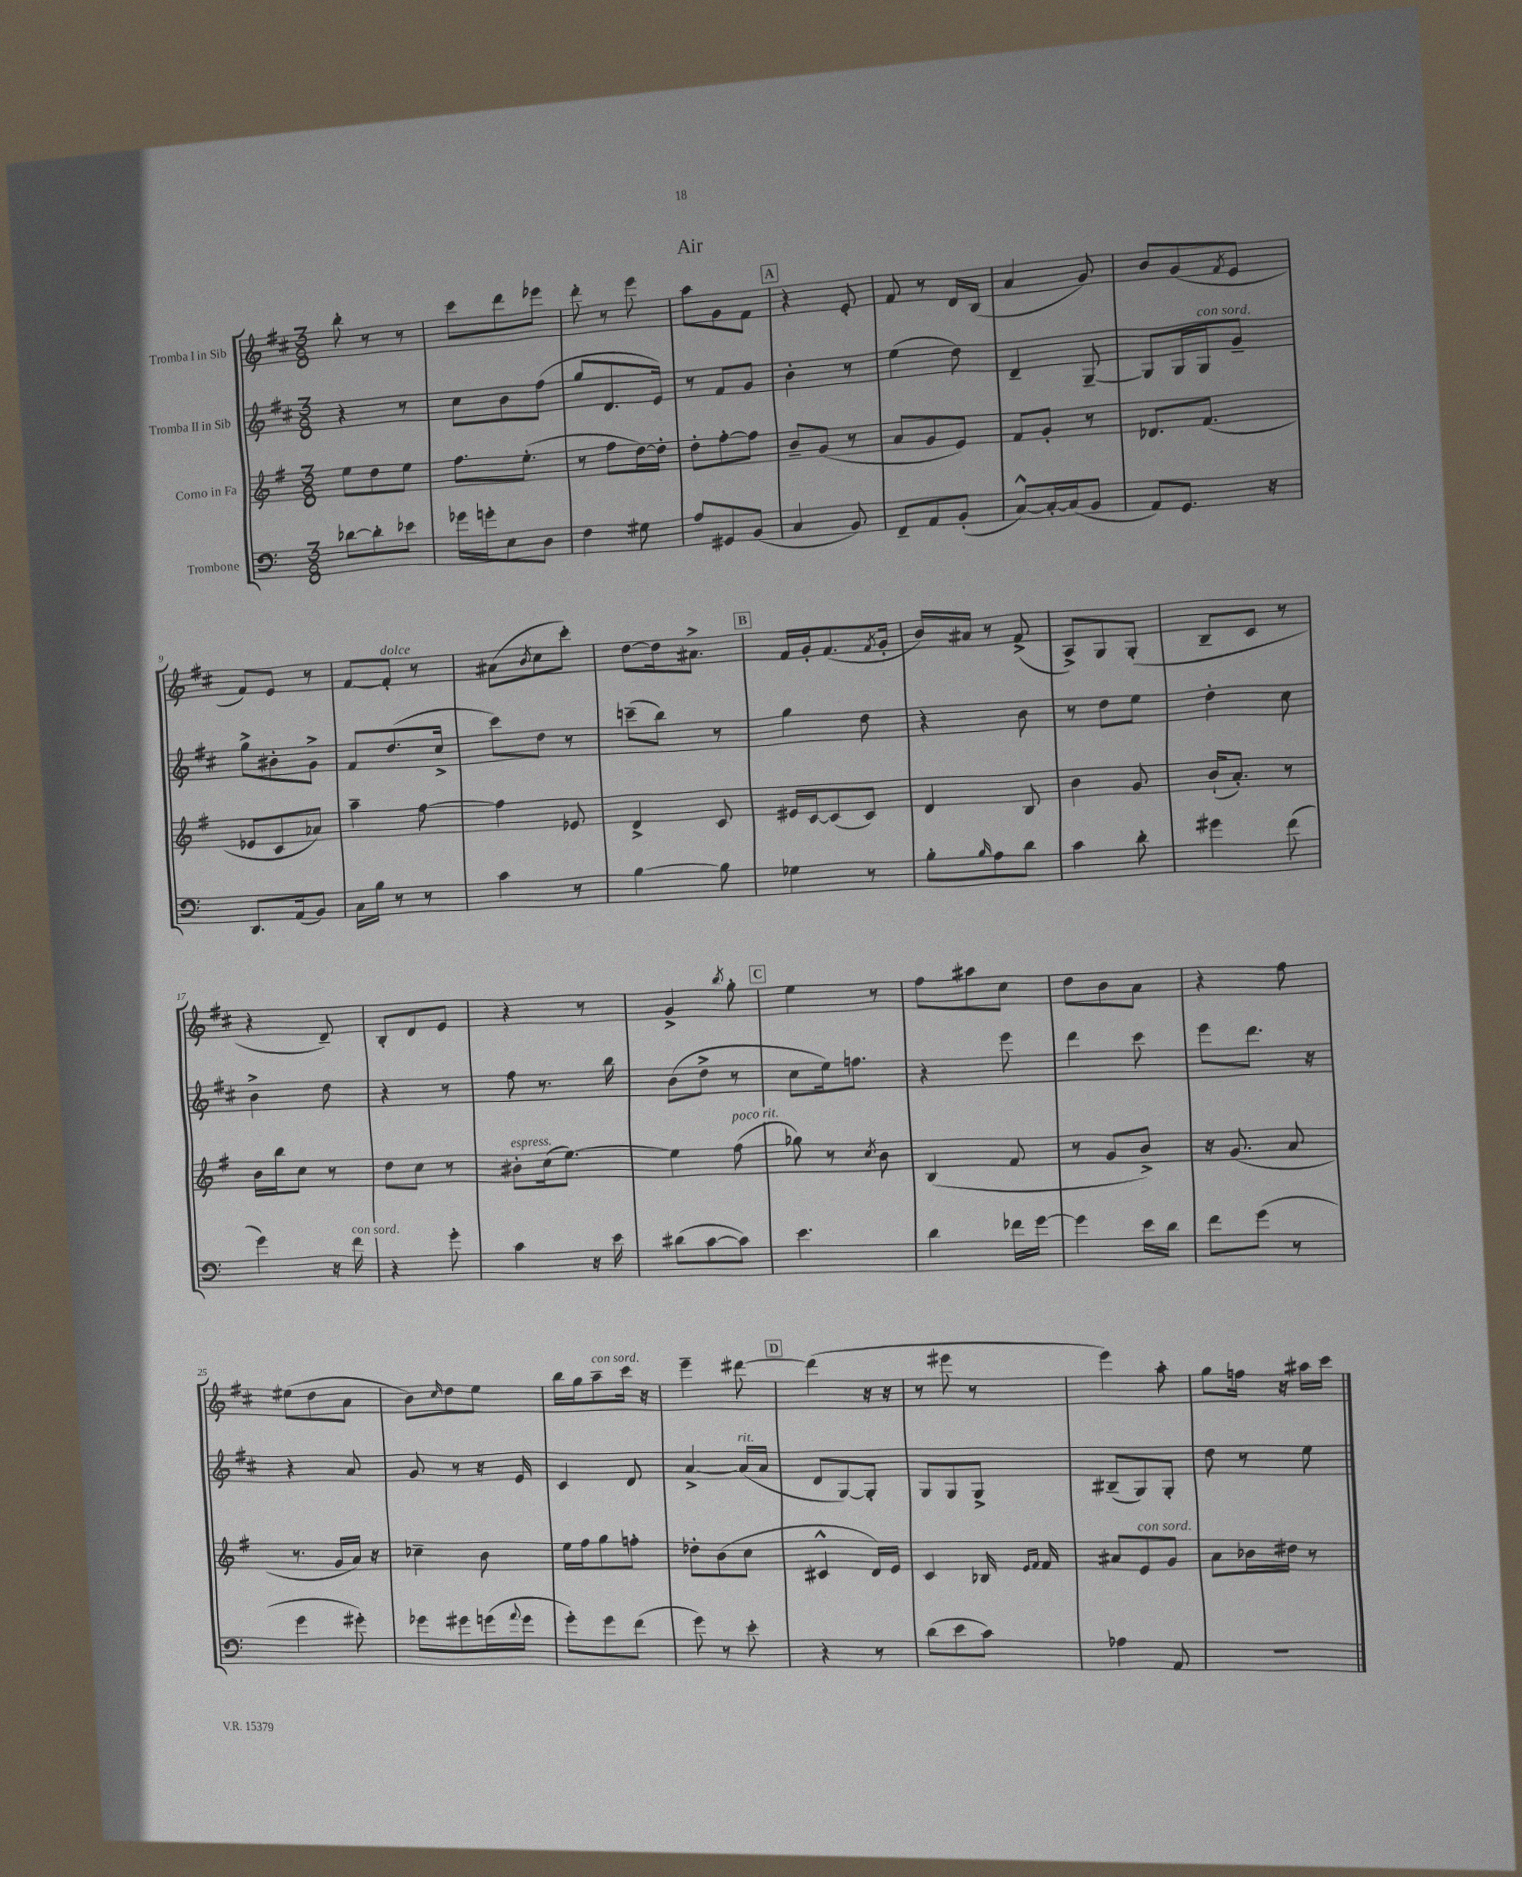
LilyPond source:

\header { title = "Air" }
<<
\new StaffGroup <<
\new Staff = "s0" \with { instrumentName = "Tromba I in Sib" } {
    \clef treble \key d \major \numericTimeSignature \time 3/8
    b''8-. r8 r8 |
    cis'''8 d'''8 ees'''8 |
    d'''8-. r8 e'''8 |
    a''8 g'8 fis'8 |
    \mark \markup { \box "A" } r4 e'8-. |
    fis'8 r8 d'16 b16( |
    a'4 g'8) |
    b'8 g'8( \acciaccatura { fis'8 } e'8 |
    fis'8) e'8 r8 |
    fis'8~ fis'8-.^\markup { \italic "dolce" } r8 |
    ais'8( \acciaccatura { b'8 } cis''8 cis'''8-.) |
    d''8~ d''16 ais'8.-> |
    \mark \markup { \box "B" } fis'16 g'16-. fis'8.( \acciaccatura { fis'8 } g'16-. |
    b'16) ais'16 r8 fis'8->( |
    a8->) g8 g8-.( |
    b8-- cis'8 r8 |
    r4 d'8--) |
    b8-. d'8 e'8 |
    r4 r8 |
    g'4-> \acciaccatura { b''8 } g''8-. |
    \mark \markup { \box "C" } e''4 r8 |
    fis''8 ais''8 cis''8 |
    d''8 b'8 a'8 |
    r4 fis''8 |
    eis''8( d''8 a'8 |
    b'8) \grace { cis''16 } d''8 e''8 |
    b''16 g''16 a''8--^\markup { \italic "con sord." } cis'''16 r16 |
    e'''4-- dis'''8~ |
    \mark \markup { \box "D" } dis'''4( r16 r16 |
    r8 eis'''8 r8 |
    e'''4) a''8-. |
    g''8 f''16 r16 ais''16 cis'''16 \bar "|." |
}
\new Staff = "s1" \with { instrumentName = "Tromba II in Sib" } {
    \clef treble \key d \major \numericTimeSignature \time 3/8
    r4 r8 |
    cis''8 b'8 fis''8( |
    g''8 d'8. e'16) |
    r8 fis'8 g'8 |
    \mark \markup { \box "A" } b'4-. r8 |
    e''4( d''8) |
    d'4-- g8~-- |
    g8 g16 g16^\markup { \italic "con sord." } g'8-- |
    g''8-> bis'8-. g'8-> |
    fis'8 d''8.( cis''16-> |
    cis'''8) d''8 r8 |
    c'''8--( b''8) r8 |
    \mark \markup { \box "B" } g''4 d''8 |
    r4 b'8 |
    r8 d''8 e''8 |
    d''4-. cis''8 |
    b'4-> d''8 |
    r4 r8 |
    fis''8 r8. b''16 |
    b'8( d''8-> r8 |
    \mark \markup { \box "C" } cis''8 e''16) f''8. |
    r4 e'''8 |
    d'''4 cis'''8 |
    e'''8 d'''8. r16 |
    r4 a'8 |
    g'8 r8 r16 e'16 |
    cis'4 d'8 |
    a'4~-> a'16^\markup { \italic "rit." }( a'16 |
    \mark \markup { \box "D" } d'8 g8~) g8-. |
    g8 g8 g8-> |
    bis8--( g8) g8-. |
    d''8 r8 e''8 \bar "|." |
}
\new Staff = "s2" \with { instrumentName = "Corno in Fa" } {
    \clef treble \key g \major \numericTimeSignature \time 3/8
    e''8 d''8 e''8 |
    fis''8. e''8.-.( |
    r8 fis''8 d''16~) d''16-. |
    d''8-. fis''8~-. fis''8 |
    \mark \markup { \box "A" } b'8-- g'8( r8 |
    a'8 g'8 e'8) |
    fis'8 g'8-. r8 |
    des'8. fis'8.( |
    ees'8 c'8 aes'8) |
    a''4-- fis''8~ |
    fis''4 ees'8 |
    d'4-> c'8 |
    \mark \markup { \box "B" } eis'16 c'16~ c'8( c'8) |
    d'4 b8 |
    b'4 g'8 |
    b'16-!( a'8.-.) r8 |
    b'16 b''16 c''8 r8 |
    d''8 c''8 r8 |
    bis'8-.^\markup { \italic "espress." } c''16( e''8.~) |
    e''4 fis''8^\markup { \italic "poco rit." }( |
    \mark \markup { \box "C" } ges''8) r8 \acciaccatura { c''8 } b'8 |
    b4( fis'8 |
    r8 g'8 b'8->) |
    r16 g'8.( a'8 |
    r8. g'16 a'16) r16 |
    ces''4-- b'8 |
    e''16 fis''16 g''8 f''8-. |
    des''8-. b'8( c''8 |
    \mark \markup { \box "D" } cis'4-^ d'16) e'16 |
    c'4 bes16 \grace { e'16 fis'16 } fis'16 |
    ais'8 e'8^\markup { \italic "con sord." } g'8 |
    a'8 bes'16 dis''16 r8 \bar "|." |
}
\new Staff = "s3" \with { instrumentName = "Trombone" } {
    \clef bass \key c \major \numericTimeSignature \time 3/8
    des'8~ des'8-. ees'8 |
    ges'16 g'16-. e8 d8 |
    f4 gis8 |
    a8 gis,8 b,8( |
    \mark \markup { \box "A" } c4 b,8) |
    f,8-- a,8 b,8-.( |
    c8~-^) c16~-. c16( b,8 |
    a,8) g,8. r16 |
    d,8. a,16( b,8) |
    c16 b16 r8 r8 |
    c'4 r8 |
    b4~ b8 |
    \mark \markup { \box "B" } ges4 r8 |
    b8-. \grace { b16 } a8 d'8 |
    c'4 d'8-. |
    gis'4 f'8( |
    g'4) r16 f'16^\markup { \italic "con sord." } |
    r4 g'8-. |
    c'4 r16 e'16 |
    dis'8( c'8~ c'8) |
    \mark \markup { \box "C" } e'4. |
    d'4 fes'16 g'16~ |
    g'4 e'16 d'16 |
    f'8 g'8( r8 |
    g'4 gis'8-.) |
    ges'8 gis'8 g'16( \appoggiatura { a'8 } g'16 |
    g'8-.) g'8 f'8( |
    g'8) r8 e'8-. |
    \mark \markup { \box "D" } r4 r8 |
    d'8( e'8 c'8) |
    aes4 a,8 |
    R4. \bar "|." |
}
>>
>>
